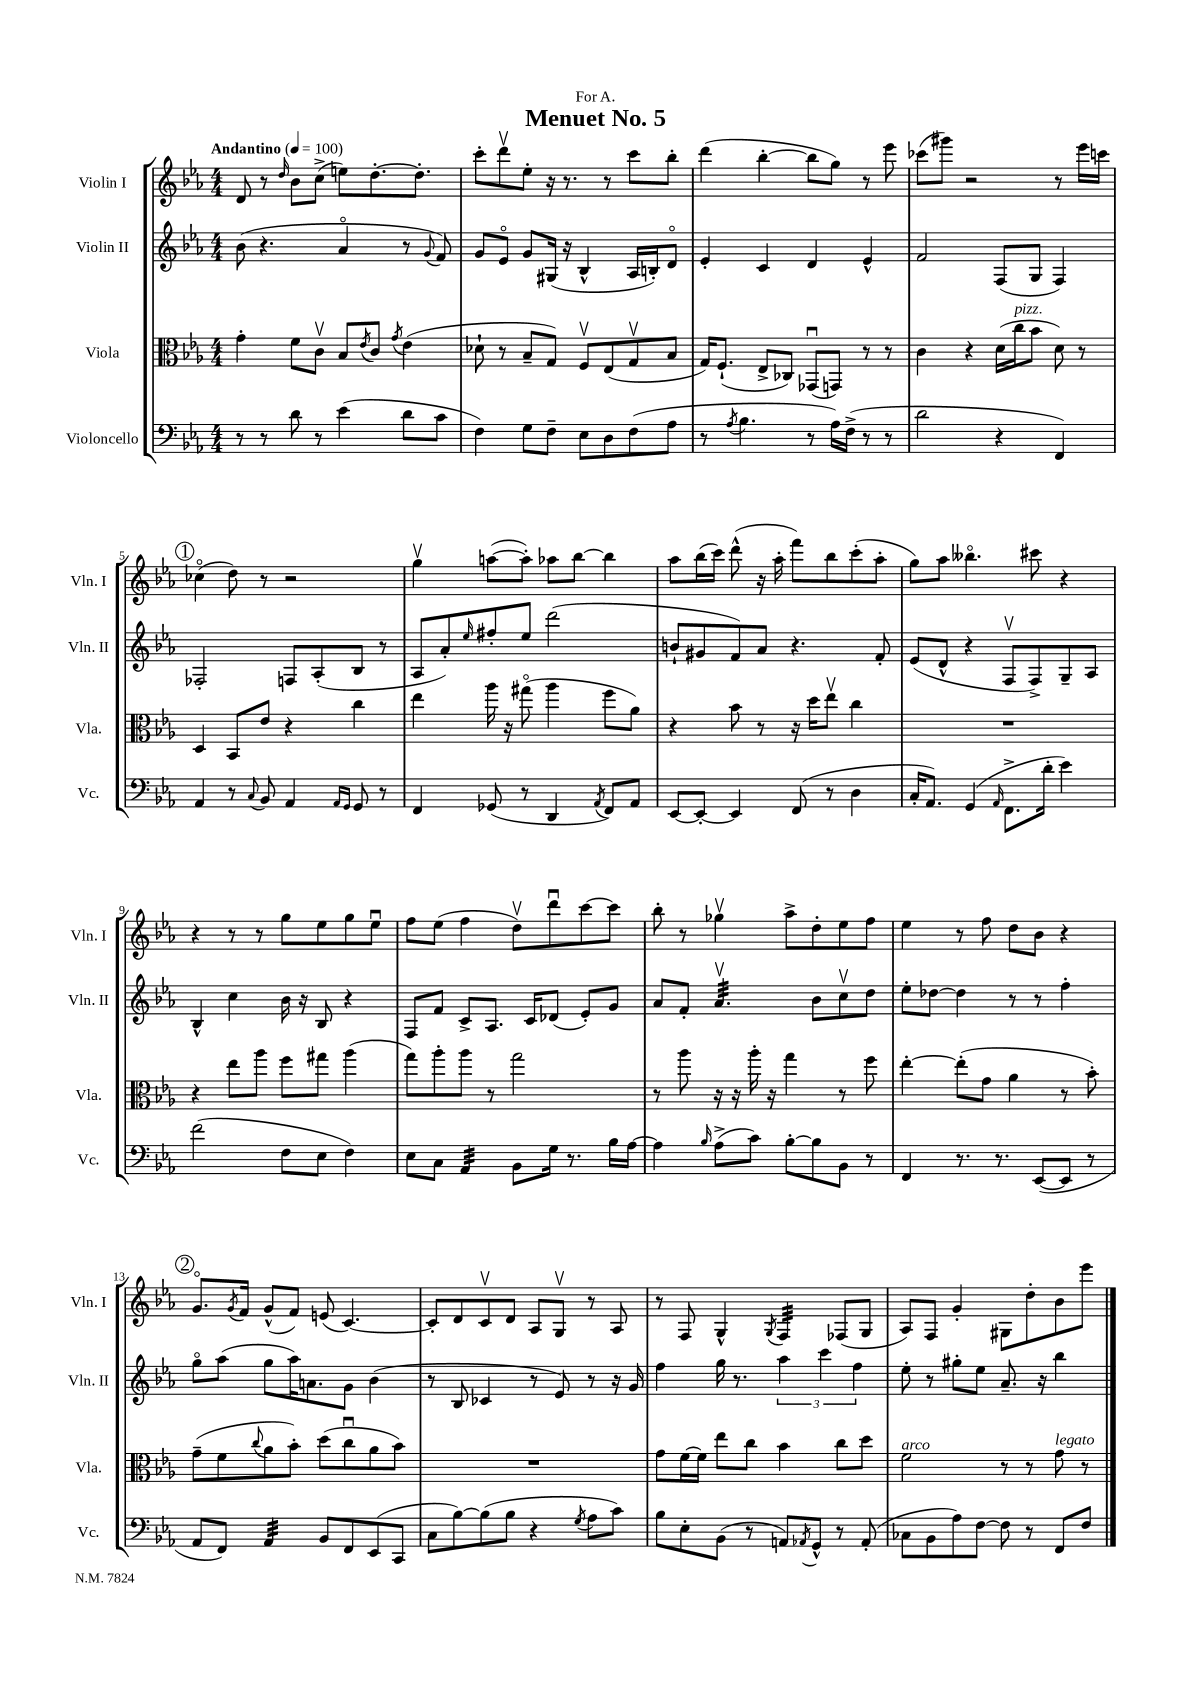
\header { title = "Menuet No. 5" dedication = "For A." }
<<
\new StaffGroup <<
\new Staff = "s0" \with { instrumentName = "Violin I" shortInstrumentName = "Vln. I" } {
    \clef treble \key ees \major \numericTimeSignature \time 4/4 \tempo "Andantino" 4 = 100
    d'8 r8 \grace { d''16 } bes'8 c''8->( e''8) d''8.~-. d''8.-. |
    c'''8-. d'''8\upbow ees''8-. r16 r8. r8 c'''8 bes''8-. |
    d'''4( bes''4~-. bes''8 g''8) r8 ees'''8 |
    ces'''8( gis'''8) r2 r8 ees'''16 c'''16 |
    \mark \markup { \circle "1" } ces''4\flageolet( d''8) r8 r2 |
    g''4\upbow a''8~( a''8-.) aes''8 bes''8~ bes''4 |
    aes''8 bes''16( c'''16) d'''8-^( r16 aes''16-. f'''8) bes''8 c'''8-.( aes''8-. |
    g''8) aes''8 beses''4.\flageolet cis'''8 r4 |
    r4 r8 r8 g''8 ees''8 g''8 ees''8\downbow |
    f''8 ees''8( f''4 d''8\upbow) d'''8\downbow c'''8~ c'''8 |
    bes''8-. r8 ges''4\upbow aes''8-> d''8-. ees''8 f''8 |
    ees''4 r8 f''8 d''8 bes'8 r4 |
    \mark \markup { \circle "2" } g'8.\flageolet \acciaccatura { g'8 } f'16 g'8-^( f'8) e'8( c'4.~) |
    c'8-. d'8 c'8\upbow d'8 aes8 g8\upbow r8 aes8 |
    r8 f8 g4-^ \acciaccatura { g8 } f4:32 fes8( g8 |
    aes8) f8 g'4-. gis8 d''8-. bes'8 ees'''8 \bar "|." |
}
\new Staff = "s1" \with { instrumentName = "Violin II" shortInstrumentName = "Vln. II" } {
    \clef treble \key ees \major \numericTimeSignature \time 4/4
    bes'8( r4. aes'4\flageolet r8 \appoggiatura { g'8 } f'8) |
    g'8 ees'8\flageolet g'8 gis16( r16 bes4-^ aes16 b16-.) d'8\flageolet |
    ees'4-. c'4 d'4 ees'4-^ |
    f'2 f8( g8 f4) |
    \mark \markup { \circle "1" } fes2-. f8 aes8-.( bes8 r8 |
    aes8 aes'8-.) \grace { ees''16 } fis''8-. ees''8 d'''2( |
    b'8-! gis'8 f'8) aes'8 r4. f'8-. |
    ees'8( d'8-^ r4 f8\upbow f8->) g8-- aes8 |
    bes4-^ c''4 bes'16 r16 bes8 r4 |
    f8 f'8 c'8-> aes8. c'16 des'8( ees'8-.) g'8 |
    aes'8 f'8-. aes'4.:32\upbow bes'8 c''8\upbow d''8 |
    ees''8-. des''8~ des''4 r8 r8 f''4-. |
    \mark \markup { \circle "2" } g''8\flageolet aes''8( g''8 aes''16) a'8. g'8 bes'4( |
    r8 bes8 ces'4 r8 ees'8) r8 r16 g'16 |
    f''4 g''16 r8. \tuplet 3/2 { aes''4 c'''4 f''4 } |
    ees''8-. r8 gis''8-. ees''8 aes'8.-- r16 bes''4 \bar "|." |
}
\new Staff = "s2" \with { instrumentName = "Viola" shortInstrumentName = "Vla." } {
    \clef alto \key ees \major \numericTimeSignature \time 4/4
    g'4-. f'8 c'8\upbow bes8 \acciaccatura { ees'8 } c'8 \acciaccatura { g'8 } ees'4( |
    des'8-! r8 bes8-- g8) f8\upbow ees8( g8\upbow bes8 |
    g16) f8.-!( ees8-> ces8) ges,8\downbow( g,8) r8 r8 |
    c'4 r4 d'16( c''16^\markup { \italic "pizz." } bes'8 d'8) r8 |
    \mark \markup { \circle "1" } d4 bes,8 ees'8 r4 c''4 |
    ees''4 aes''16 r16 gis''8\flageolet( aes''4 f''8 aes'8) |
    r4 bes'8 r8 r16 d''16 ees''8\upbow c''4 |
    R1 |
    r4 ees''8 aes''8 f''8 gis''8 aes''4( |
    g''8) aes''8-. aes''8 r8 g''2 |
    r8 aes''8 r16 r16 aes''16-. r16 g''4 r8 f''8 |
    ees''4~-. ees''8-.( g'8 aes'4 r8 bes'8-.) |
    \mark \markup { \circle "2" } g'8--( f'8 \appoggiatura { c''8 } aes'8 bes'8-.) d''8( c''8\downbow aes'8 bes'8) |
    R1 |
    g'8 f'16~ f'16 ees''8 c''8 bes'4 c''8 d''8 |
    f'2^\markup { \italic "arco" } r8 r8 g'8^\markup { \italic "legato" } r8 \bar "|." |
}
\new Staff = "s3" \with { instrumentName = "Violoncello" shortInstrumentName = "Vc." } {
    \clef bass \key ees \major \numericTimeSignature \time 4/4
    r8 r8 d'8 r8 ees'4( d'8 c'8 |
    f4) g8 f8-- ees8 d8 f8( aes8 |
    r8 \acciaccatura { aes8 } bes4. r8 aes16) f16->( r8 r8 |
    d'2 r4 f,4) |
    \mark \markup { \circle "1" } aes,4 r8 \appoggiatura { c8 } bes,8 aes,4 \grace { aes,16 g,16 } g,8 r8 |
    f,4 ges,8( r8 d,4 \acciaccatura { aes,8 } f,8) aes,8 |
    ees,8~ ees,8~-. ees,4 f,8( r8 d4 |
    c16-. aes,8.) g,4( \grace { aes,16 } f,8.-> d'16-. ees'4) |
    f'2( f8 ees8 f4) |
    ees8 c8 aes,4:32 bes,8 g16 r8. bes16 aes16~ |
    aes4 \grace { bes16 } aes8->( c'8) bes8~-. bes8 bes,8 r8 |
    f,4 r8. r8. ees,8~( ees,8 r8 |
    \mark \markup { \circle "2" } aes,8 f,8) aes,4:32 bes,8 f,8 ees,8( c,8 |
    c8 bes8~) bes8( bes8 r4 \acciaccatura { g8 } aes8 c'8) |
    bes8 ees8-. bes,8( r8 a,8) \acciaccatura { aes,8 } g,8-^ r8 aes,8-.( |
    ces8 bes,8 aes8) f8~ f8 r8 f,8 f8 \bar "|." |
}
>>
>>
